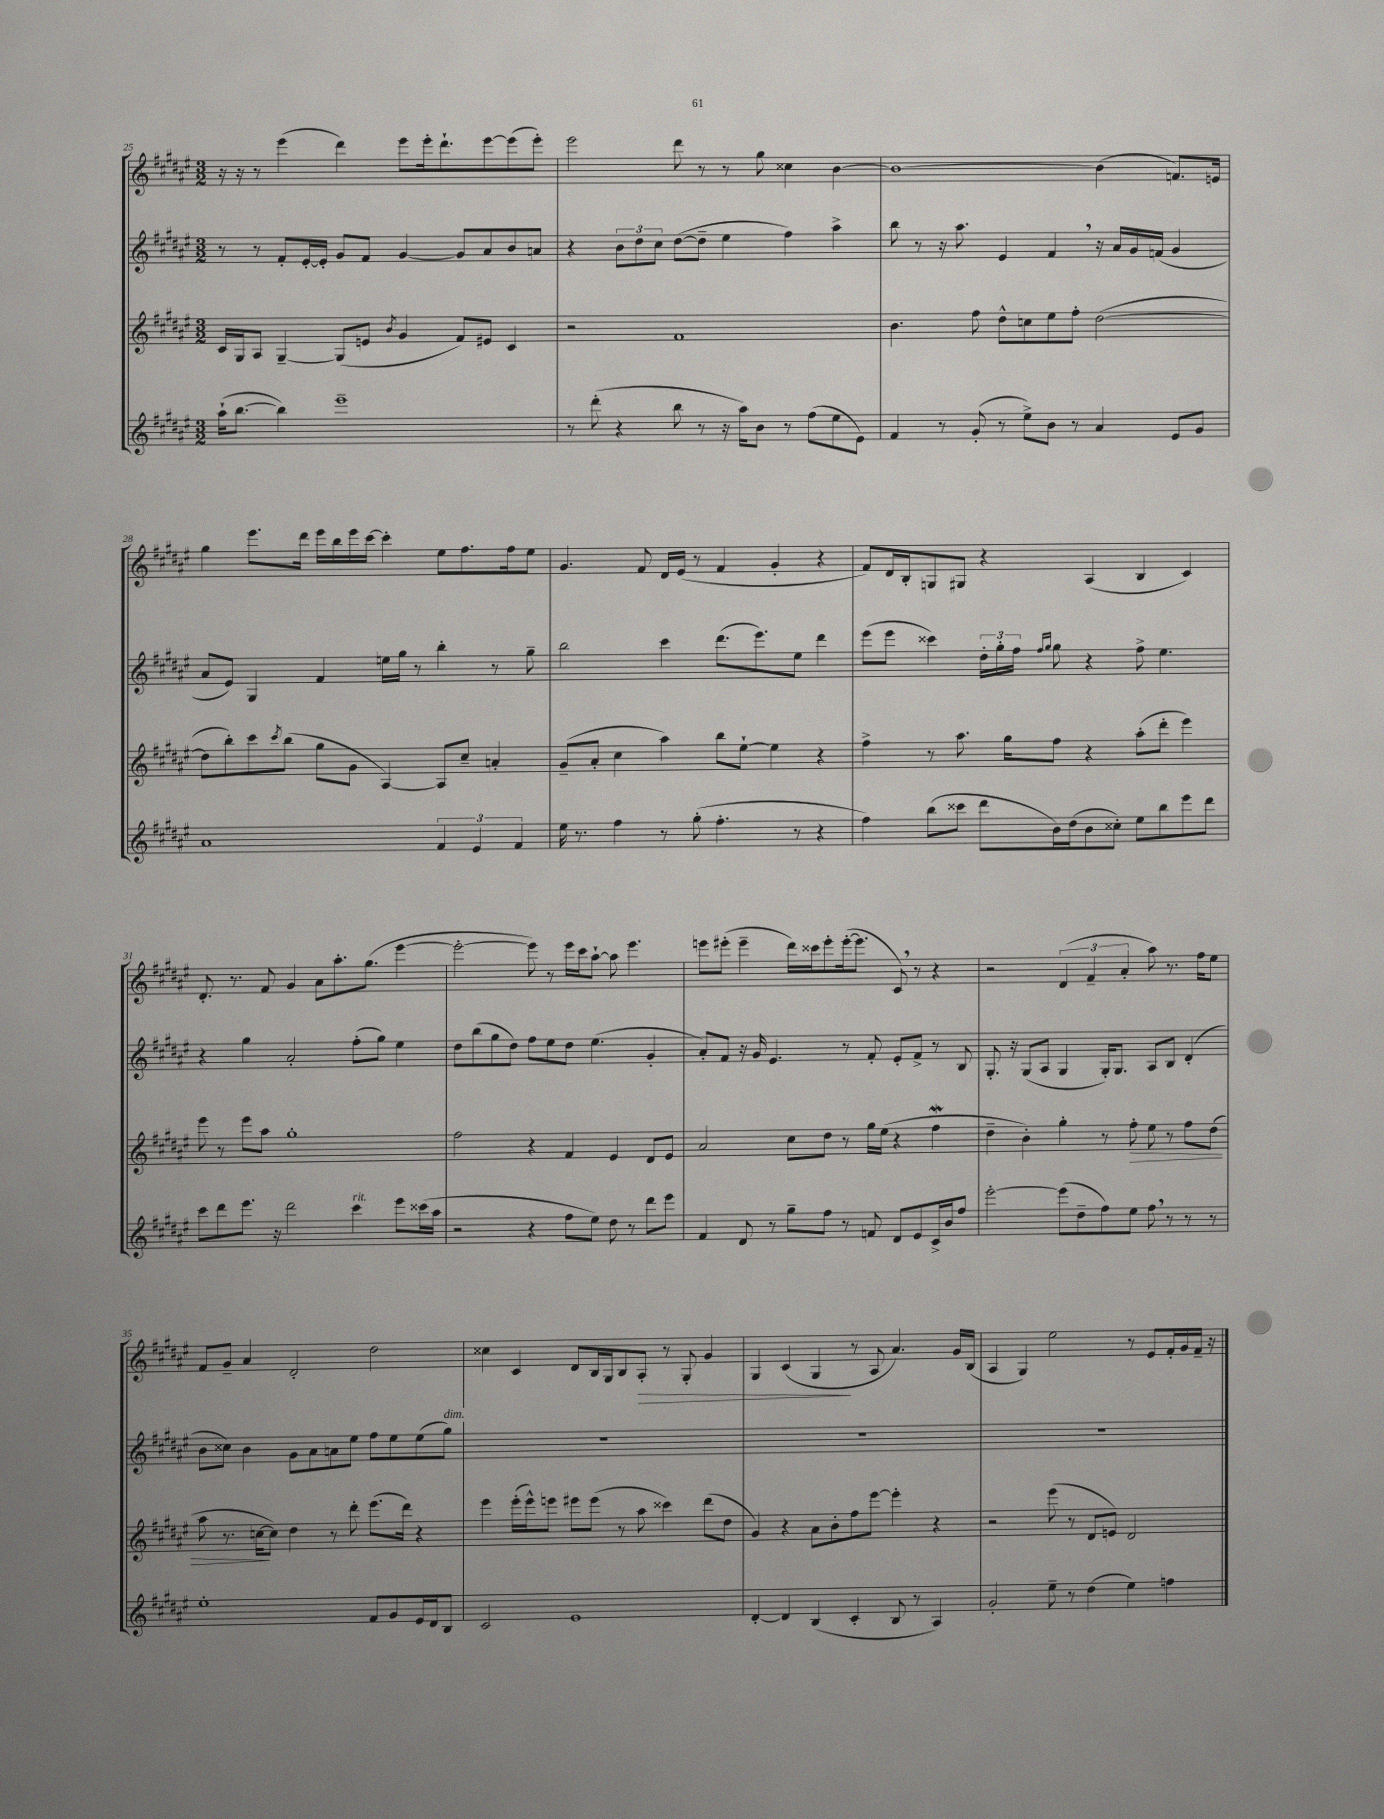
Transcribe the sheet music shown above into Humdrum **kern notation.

**kern	**kern	**kern	**kern
*staff4	*staff3	*staff2	*staff1
*clefG2	*clefG2	*clefG2	*clefG2
*k[f#c#g#d#a#e#]	*k[f#c#g#d#a#e#]	*k[f#c#g#d#a#e#]	*k[f#c#g#d#a#e#]
*M3/2	*M3/2	*M3/2	*M3/2
(16aa#`\LK	16c#/LL	8r	16r
[8.bb\J	16G#/J	.	16r
.	8A#/J	8r	8r
4bb\])	[4G#~/	8f#'/L	(4eee#\
.	.	[16e#'/L	.
.	.	16e#'/]JJ	.
1eee#~	(8G#/]L	8g#/L	4ddd#\)
.	8e/J	8f#/J	.
.	8qb/	.	.
.	4g#/	[4g#/	8eee#\L
.	.	.	16eee#'\k
.	.	.	8.ddd#`\
.	8f#/L)	8g#/]L	.
.	8e#/J	8a#/	[8eee#\
.	4c#/	8b/	(8eee#\]
.	.	8a/J	8eee#'\J)
=	=	=	=
8r	2r	4r	2eee#\
(8ddd#'\	.	.	.
4r	.	12b\L	.
.	.	12dd#\	.
.	.	12cc#\J	.
8bb\	1f#	([8dd#\L	8ddd#\
8r	.	8dd#~\]J	8r
16r	.	4ee#\	8r
16aa#\LK)	.	.	.
8b\J	.	.	8gg#\
8r	.	4ff#\)	4cc##\
(8ff#\L	.	.	.
8ee#\	.	4aa#^\	[4b\
8e#\J)	.	.	.
=	=	=	=
4f#/	4.b\	8bb\	1b_
.	.	8r	.
8r	.	16r	.
.	.	8.aa#\	.
(8g#'/	8ff#\	.	.
8r	8dd#^^\L	4e#/	.
8ee#^\L)	8cc\	.	.
8b\J	8ee#\	4f#/	.
8r	8ff#'\J	.	.
4a#/	([2dd#\	16r	(4b\]
.	.	16a#/LL	.
.	.	16g#/	.
.	.	(16f/JJ	.
8e#/L	.	4g#/	8.f/L)
8g#/J	.	.	.
.	.	.	16e/Jk
=	=	=	=
1a#	8dd#\]L	8a#/L	4gg#\
.	8bb'\)	8e#/J)	.
.	8ccc#\	4G#/	8.eee#\L
.	8qccc#/	.	.
.	(8bb\J	.	.
.	.	.	16ddd#\Jk
.	8gg#\L	4f#/	16eee#\LL
.	.	.	16bb\
.	8g#\J	.	16eee#\
.	.	.	[16ccc#\JJ
.	[4A#/)	16ee\LL	4ccc#'\]
.	.	16gg#\JJ	.
.	.	8r	.
6f#/	8A#/]L	4bb'\	8ee#\L
.	8cc#~/J	.	8.ff#\
6e#/	.	.	.
.	4a'/	8r	.
.	.	.	16ff#\k
6f#/	.	.	.
.	.	8gg#~\	8ee#\J
=	=	=	=
16ee#\	(8g#~/L	2bb\	4.g#/
8.r	.	.	.
.	8a#'/J	.	.
4ff#\	4cc#\	.	.
.	.	.	8f#/
8r	4aa#\)	4ccc#\	16d#/LL
.	.	.	(16e#/JJ
(8gg#'\	.	.	8r
4.ff#'\	8bb\L	(8.ddd#\L	4f#/
.	[8ee#`\J	.	.
.	.	8.eee#\)	.
.	4ee#\]	.	4g#'/
8r	.	8ee#\J	.
4r	4r	4ddd#\	4r
=	=	=	=
4ff#\)	4ff#^\	(8eee#\L	8f#/L)
.	.	8eee#\J	16d#/L
.	.	.	16B'/J
(8bb\L	8r	4ccc##\)	8G/
8ccc##\J	8.aa#\	.	8G#/J
8ddd#\L	.	24dd#'\LL	4r
.	.	24gg#'\	.
.	16gg#\LK	.	.
.	.	24ff#\JJ	.
.	.	16qqff#/LL	.
.	.	16qqgg#/JJ	.
16b\L)	8ff#\J	8gg#\	.
(16dd#\J	.	.	.
8b\	4r	4r	(4A#/
8cc##'\J)	.	.	.
8ee#\L	(8aa#'\L	8ff#^\	4B/
8bb\	8ddd#'\J	4.ee#\	.
8eee#\	4eee#\)	.	4c#/)
8ddd#\J	.	.	.
=	=	=	=
8ccc#\L	8eee#\	4r	8.d#'/
8ddd#\	8r	.	.
.	.	.	8.r
8.eee#\J	8eee#\L	4gg#\	.
.	8aa#\J	.	8f#/
16r	.	.	.
2ddd#\	1gg#'	2a#'/	4g#/
.	.	.	8a#\L
.	.	.	8.aa#'\
4ccc#\	.	(8ff#'\L	.
.	.	.	(8.gg#\J
.	.	8gg#\J)	.
8eee#\L	.	4ee#\	[4eee#\
(16ccc##\L	.	.	.
16aa#\JJ	.	.	.
=	=	=	=
2r	2ff#\	8dd#\L	2eee#'\_
.	.	(8bb\	.
.	.	8gg#\	.
.	.	8dd#\J)	.
4r	4r	8ff#\L	8eee#\])
.	.	8ee#\	8r
8ff#\L	4f#/	8dd#\J	16eee#\LL
.	.	.	16ccc#\J
8ee#\J)	.	(4.ee#\	[8aa#`\J
8dd#\	4e#/	.	8aa#\]
8r	.	.	4.eee#\
8ddd#\L	8d#/L	4g#'/	.
8eee#\J	8e#/J	.	.
=	=	=	=
4f#/	2a#/	8a#'/L)	8eee\L
.	.	8f#/J	(8eee#'\J
8d#/	.	16r	4eee#~\
.	.	16g#/	.
8r	.	4.e#/	.
8gg#~\L	8cc#\L	.	16ddd#\LL)
.	.	.	16ccc##\J
8ff#\J	8dd#\J	.	8eee#'\
8r	8r	8r	([16eee#'\k
.	.	.	8.eee#\]J
8f/	16gg#\LL	8f#'/	.
.	(16ee#\JJ	.	.
8d#/L	4r	8e#'/L	8c#/)
8e#/	.	8f#^/J	8r
16c#^/L	4ff#\	8r	4r
16b/J	.	.	.
8ff#/J	.	8B/	.
=	=	=	=
[2eee#'\	4dd#~\	8.G#'/	2r
.	.	16r	.
.	4b'\)	(8G#/L	.
.	.	8A#/J	.
(8eee#\]L	4gg#'\	4G#/	(6d#/
8dd#~\	.	.	.
.	.	.	6f#~/
8ff#\)	8r	16G#'/LK)	.
.	.	8.G#/J	.
.	.	.	6a#'/
8ee#\J	8ff#'\	.	.
8ff#\	8ee#\	8A#/L	8aa#\)
8r	8r	8B/J	8.r
8r	8ff#\L	(4d#'/	.
.	.	.	16ff#\LK
8r	(8dd#\J	.	8ee#\J
=	=	=	=
1ee#'	8aa#\	8b\L	8f#/L
.	8.r	8cc##\J)	8g#~/J
.	.	4b\	4a#/
.	[16cc\LK	.	.
.	8cc\]J)	.	.
.	4dd#\	8g#\L	2d#'/
.	.	8a#\	.
.	8r	8a\	.
.	8ddd#'\	8ee#\J	.
8f#/L	(8.eee#\L	8ff#\L	2dd#\
8g#/	.	8ee#\	.
.	16ddd#\Jk)	.	.
16e#/L	4r	(8ee#\	.
16d#/J	.	.	.
8B/J	.	8gg#\J)	.
=	=	=	=
2c#/	4eee#\	1.r	4cc##\
.	(16eee#'\LL	.	4c#/
.	16eee#^^\J)	.	.
.	8eee\J	.	.
1e#	8eee#\L	.	8d#/L
.	(8eee#\J	.	16B/L
.	.	.	16G#/J
.	8r	.	8B/
.	8aa#\	.	8A#'/J
.	4ccc##\)	.	8r
.	.	.	8G#'/
.	(8ddd#\L	.	4g#/
.	8dd#\J	.	.
=	=	=	=
[4d#'/	4g#/)	1.r	4G#/
4d#/]	4r	.	(4c#/
(4B/	8a#\L	.	4G#/
.	8b'\	.	.
4c#'/	8ff#\	.	8r
.	[8eee#\J	.	8A#/
8B/	4eee#'\]	.	4.a#/)
8r	.	.	.
4A#/)	4r	.	.
.	.	.	16g#/LL
.	.	.	(16B/JJ
=	=	=	=
2g#'/	2r	1.r	4A#/
.	.	.	4G#/)
8ee#~\	(8eee#\	.	2ee#\
8r	8r	.	.
(4dd#\	8d#/L	.	.
.	8e/J)	.	.
4ee#\)	2d#/	.	8r
.	.	.	8e#/L
4ff\	.	.	16f#'/L
.	.	.	16g#/
.	.	.	16f#~/JJ
.	.	.	16r
==	==	==	==
*-	*-	*-	*-
